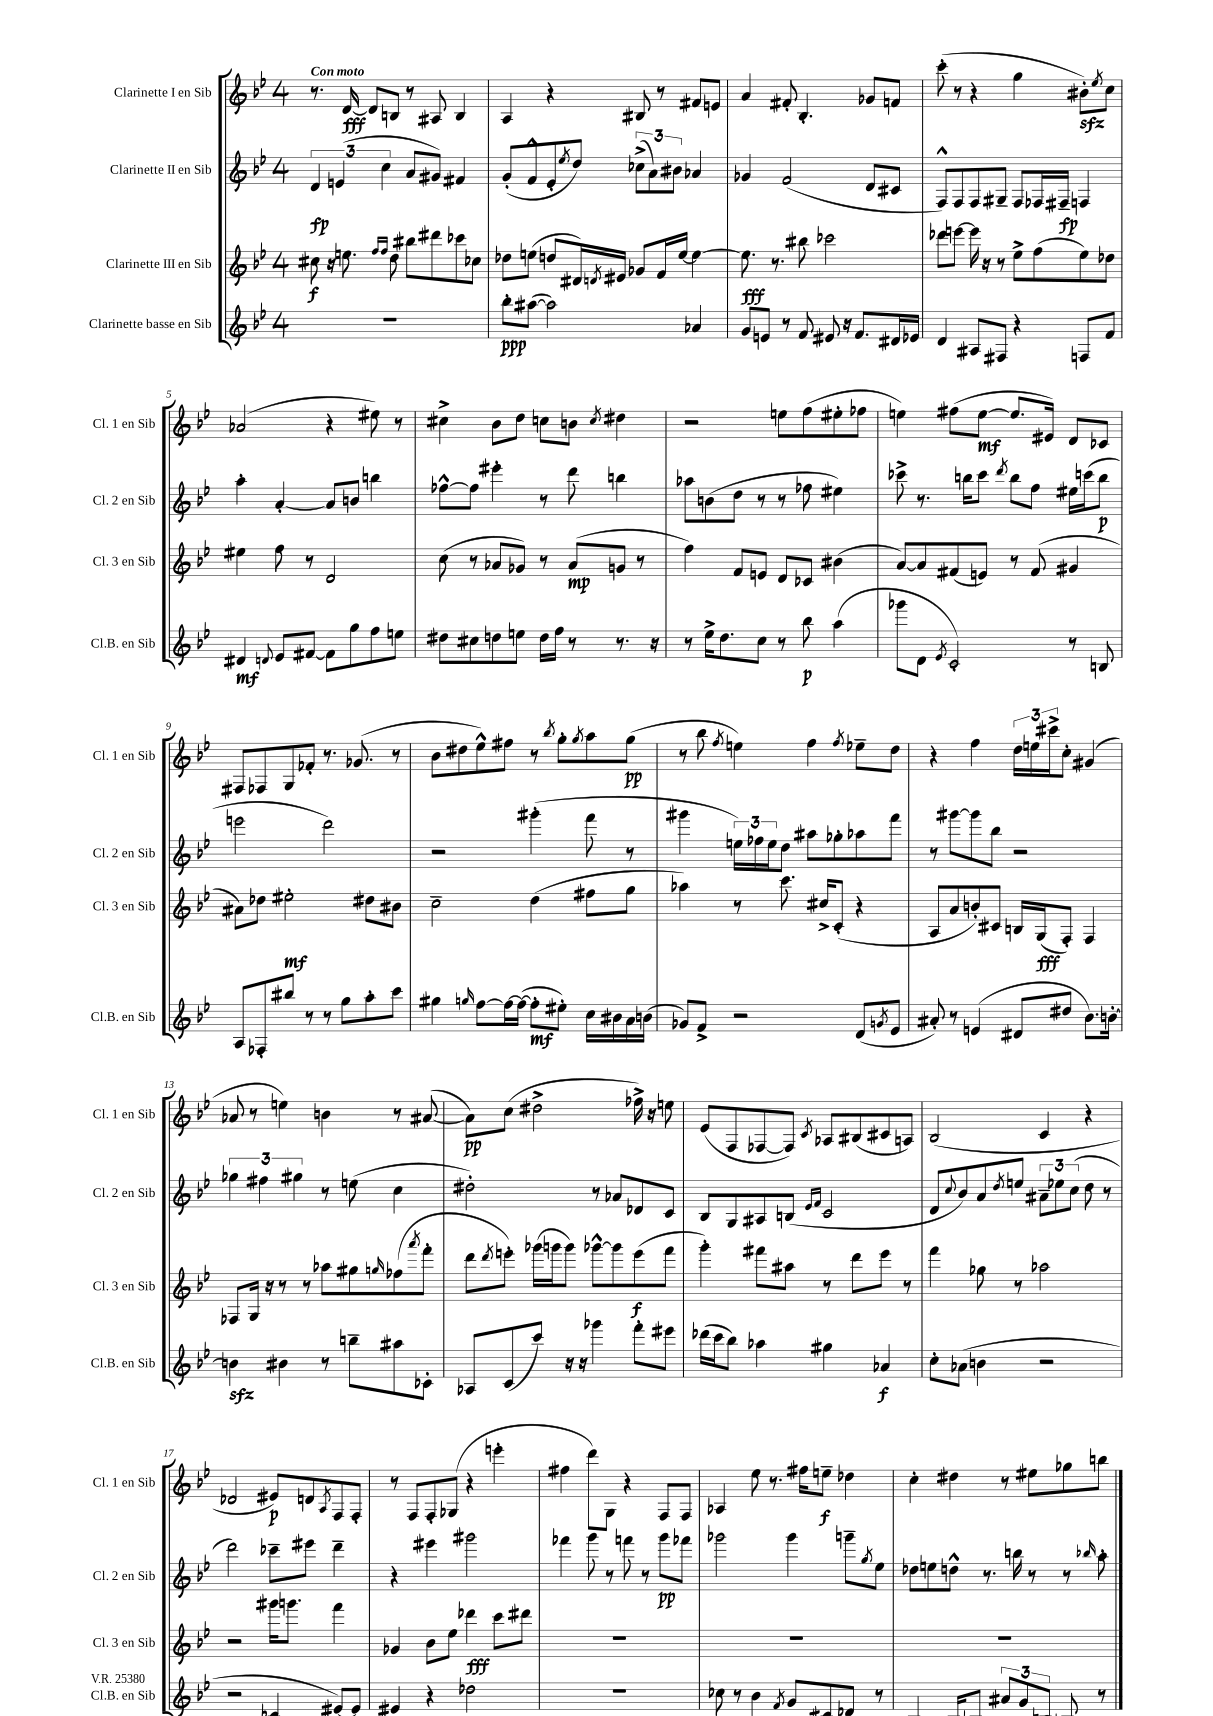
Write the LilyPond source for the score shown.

<<
\new StaffGroup <<
\new Staff = "s0" \with { instrumentName = "Clarinette I en Sib" shortInstrumentName = "Cl. 1 en Sib" } {
    \clef treble \key bes \major \once \override Staff.TimeSignature.style = #'single-digit \time 4/4 \tempo "Con moto"
    r8. d'16~\fff d'8 b8 r8 ais8 b4 |
    a4 r4 bis8 r8 fis'8 e'8 |
    a'4 fis'8-. bes4.-. ges'8 f'8 |
    c'''8-.( r8 r4 g''4 bis'8-.\sfz) \acciaccatura { ees''8 } c''8 |
    aes'2( r4 eis''8) r8 |
    cis''4-> bes'8 d''8 c''8 b'8 \acciaccatura { c''8 } dis''4 |
    r2 e''8 f''8( eis''8-. fes''8 |
    e''4) fis''8( e''8~\mf e''8. eis'16) d'8 ces'8 |
    fis8 fes8 g8 fes'8-. r8. ges'8.( r8 |
    bes'8 dis''8 ees''8-^) fis''8 r8 \acciaccatura { bes''8 } g''8-. \acciaccatura { g''8 } a''8 g''8\pp( |
    r8 bes''8 \acciaccatura { f''8 } e''4) f''4 \acciaccatura { f''8 } ees''8-- d''8 |
    r4 f''4 \tuplet 3/2 { d''16 e''16 cis'''16-> } c''8-. gis'4( |
    aes'8 r8 e''4) b'4 r8 ais'8~( |
    ais'8\pp) c''8( dis''2-> fes''16->) r16 e''8 |
    ees'8( f8 fes8~ fes8) \acciaccatura { c'8 } aes8 bis8( cis'8 a8) |
    bes2( c'4 r4 |
    des'2 eis'8\p) d'8 \acciaccatura { a8 } f8 f8-. |
    r8 f8 f8-. ges8( r4 e'''4-. |
    fis''4 d'''8) g8 r4 f8 f8 |
    aes4 ees''8 r8. fis''16 e''8--\f des''4 |
    c''4-. dis''4 r8 eis''8 ges''8 b''8 \bar "|." |
}
\new Staff = "s1" \with { instrumentName = "Clarinette II en Sib" shortInstrumentName = "Cl. 2 en Sib" } {
    \clef treble \key bes \major \once \override Staff.TimeSignature.style = #'single-digit \time 4/4
    \tuplet 3/2 { d'4\fp e'4( c''4 } a'8 gis'8) fis'4 |
    g'8-.( f'8-^ ees'8-. \acciaccatura { ees''8 } d''8) \tuplet 3/2 { ces''8->( a'8) bis'8 } aes'4 |
    ges'4 f'2( d'8 cis'8 |
    f8-^) f8 f8 gis8-- f8 fes16 fis16--\fp f4 |
    a''4-. a'4~-. a'8 b'8 b''4 |
    fes''8~-^ fes''8 eis'''4-. r8 d'''8 b''4 |
    aes''8 b'8( d''8 r8 r8 fes''8 eis''4) |
    ces'''8-> r8. b''16 ces'''8 \acciaccatura { d'''8 } b''8 f''8 eis''16 c'''16( b''8\p |
    e'''2 d'''2) |
    r2 gis'''4-.( f'''8 r8 |
    gis'''4 \tuplet 3/2 { e''16) fes''16 e''16 } d''8 ais''8 ges''8-. aes''8 f'''8 |
    r8 gis'''8~ gis'''8 bes''8 r2 |
    \tuplet 3/2 { ges''4 fis''4 gis''4 } r8 e''8( c''4 |
    dis''2-.) r8 aes'8 des'8 c'8 |
    bes8 g8 ais8 b8( \grace { ees'16 f'16 } c'2 |
    d'8 \appoggiatura { c''8 } bes'8) a'8 \acciaccatura { d''8 } e''8 \tuplet 3/2 { ais'8-- ees''8 c''8( } d''8 r8 |
    d'''2) ces'''8-- eis'''8 d'''4-- |
    r4 eis'''4 gis'''2 |
    fes'''4 g'''8 r8 f'''8 r8 g'''8\pp fes'''8 |
    ges'''2 ges'''4 g'''8-- \acciaccatura { g''8 } ees''8 |
    des''8 e''8 d''8-^ r8. b''16 r8 r8 \grace { bes''16 } a''8-. \bar "|." |
}
\new Staff = "s2" \with { instrumentName = "Clarinette III en Sib" shortInstrumentName = "Cl. 3 en Sib" } {
    \clef treble \key bes \major \once \override Staff.TimeSignature.style = #'single-digit \time 4/4
    cis''8\f r16 e''8. \grace { f''16 f''16 } d''8 bis''8 dis'''8 ces'''8 ces''8 |
    des''8 e''8( d''8 dis'16) \acciaccatura { d'8 } eis'16 ges'8 f'16 e''16~ e''4~ |
    e''8.\fff r8. bis''8 ces'''2 |
    des'''8 e'''8~ e'''16 r16 r8 ees''8-> f''8( ees''8) des''8 |
    eis''4 f''8 r8 d'2 |
    c''8( r8 aes'8 ges'8) r8 aes'8\mp( g'8 r8 |
    f''4) f'8 e'8 d'8 ces'8 bis'4( |
    a'8~) a'8 fis'8( e'8) r8 fis'8( gis'4 |
    ais'8) des''8 eis''2-.\mf dis''8 bis'8 |
    c''2-- d''4( fis''8 g''8 |
    aes''4) r8 c'''8. cis''16-> c'8-.( r4 |
    a8 a'8 b'8-.) cis'8 b16 g16\fff( f8-.) f4 |
    fes8 g16 r16 r8 r8 aes''8 gis''8 \grace { g''16 } fes''8( \acciaccatura { a'''8 } f'''8-. |
    d'''8 \acciaccatura { d'''8 } e'''8-.) ges'''16( g'''16 g'''8) ges'''8~-^ ges'''8 e'''8\f( f'''8 |
    g'''4-.) fis'''8 ais''8 r8 d'''8 ees'''8 r8 |
    f'''4 ges''8 r8 aes''2 |
    r2 gis'''16 g'''8. f'''4 |
    ges'4 bes'8 ees''8 des'''4\fff c'''8 dis'''8 |
    R1 |
    R1 |
    R1 \bar "|." |
}
\new Staff = "s3" \with { instrumentName = "Clarinette basse en Sib" shortInstrumentName = "Cl.B. en Sib" } {
    \clef treble \key bes \major \once \override Staff.TimeSignature.style = #'single-digit \time 4/4
    R1 |
    bes''8-.\ppp ais''8~( ais''2) aes'4 |
    g'8 e'8 r8 f'8 eis'8 r16 f'8. dis'16 ees'16 |
    d'4 ais8 fis8 r4 f8 f'8 |
    dis'4\mf \appoggiatura { d'8 } ees'8 fis'8~ fis'8 g''8 f''8 e''8 |
    dis''8 cis''8 d''8 e''8 d''16 f''16 r8 r8. r16 |
    r8 ees''16-> d''8. c''8 r8 bes''8\p a''4( |
    ges'''8 d'8 \acciaccatura { ees'8 } c'2-.) r8 b8 |
    a8 fes8-. bis''8 r8 r8 g''8 a''8-. c'''8 |
    gis''4 \grace { g''16 } f''8~ f''16~ f''16~( f''8-.\mf eis''8-.) c''16 bis'16 a'16 b'16( |
    ges'8) f'8-> r2 d'8( \acciaccatura { g'8 } ees'8 |
    ais'8-.) r8 e'4( dis'8 dis''8 bes'8.) b'16~-. |
    b'4\sfz bis'4 r8 b''8-- ais''8 ces'8-. |
    aes8 c'8( c'''8) r16 r16 ges'''4 f'''8-. eis'''8 |
    des'''16( c'''16 bes''8) aes''4 gis''4 aes'4\f |
    c''8-. aes'8( b'4 r2 |
    r2 ces'4 eis'8~) eis'8 |
    eis'4 r4 des''2 |
    R1 |
    ces''8 r8 bes'4 \acciaccatura { f'8 } g'8 cis'8 des'8 r8 |
    fes4 g16 aes8.\mp \tuplet 3/2 { ais'8 g'8 b8 } ges8 r8 \bar "|." |
}
>>
>>
